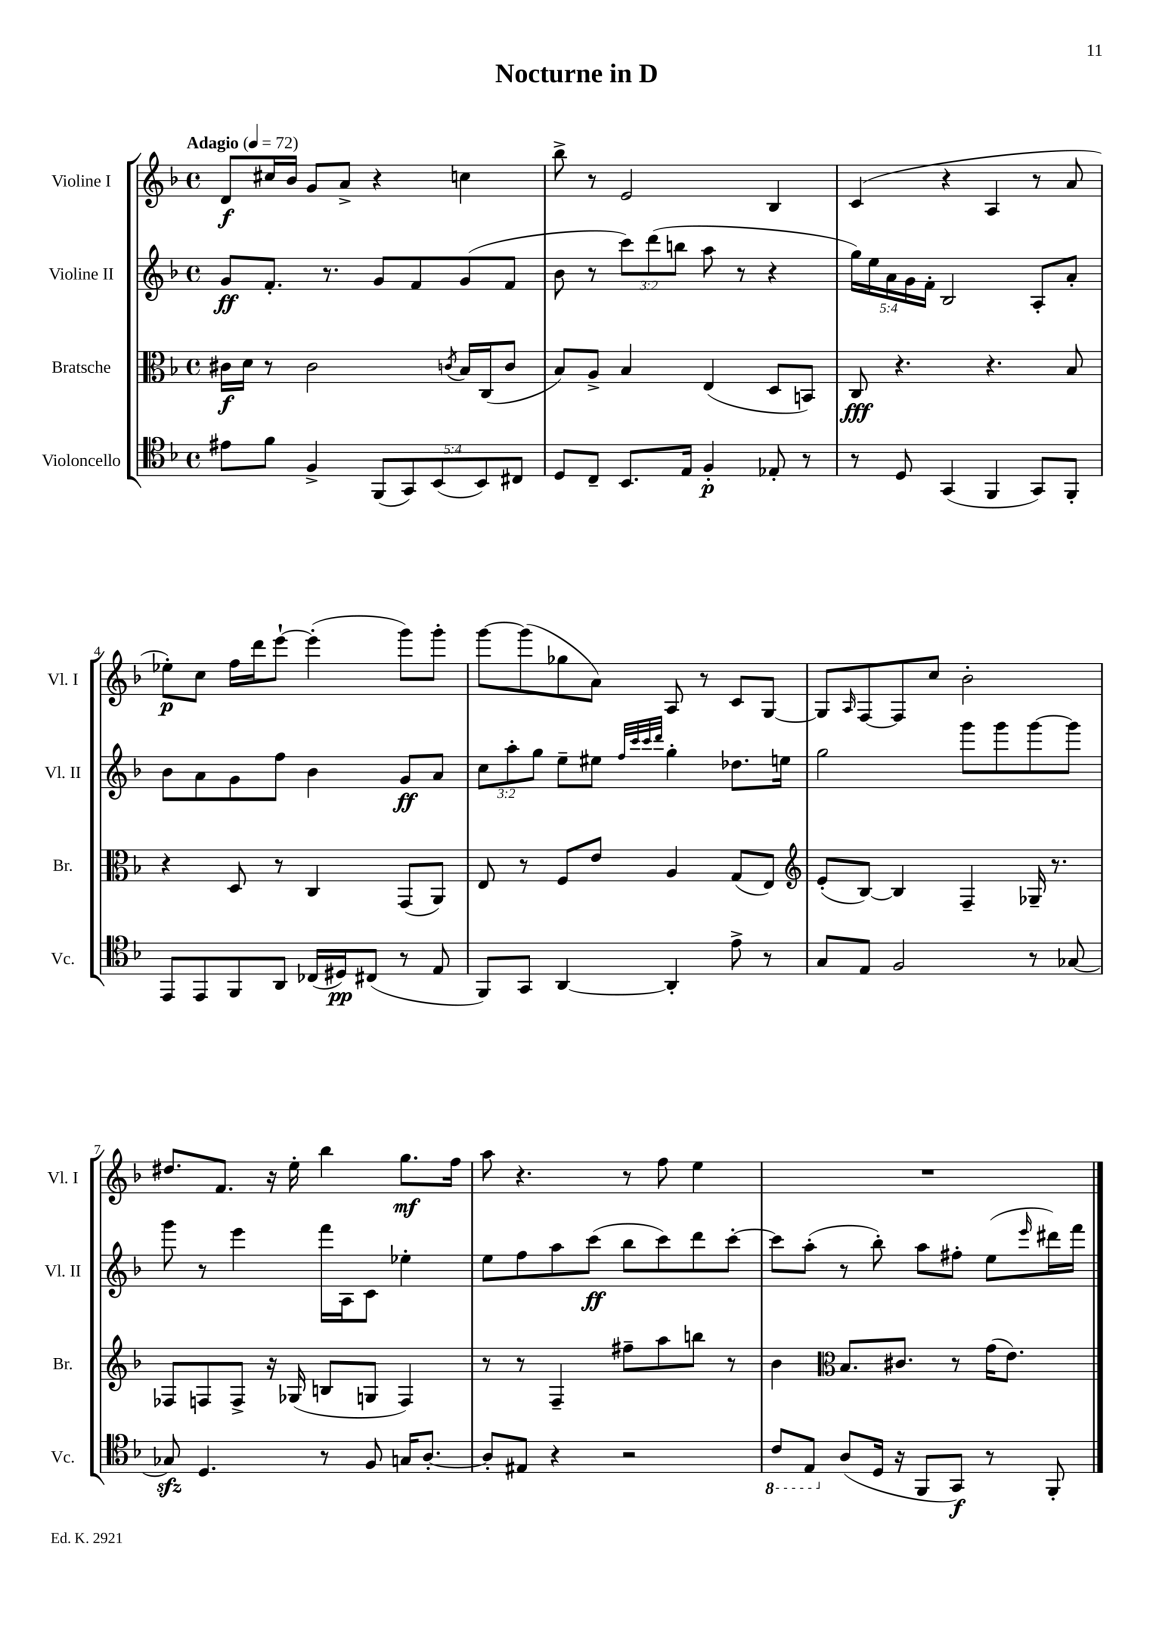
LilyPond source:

\header { title = "Nocturne in D" }
<<
\new StaffGroup <<
\new Staff = "s0" \with { instrumentName = "Violine I" shortInstrumentName = "Vl. I" } {
    \clef treble \key f \major \defaultTimeSignature \time 4/4 \tempo "Adagio" 4 = 72
    d'8\f cis''16 bes'16 g'8 a'8-> r4 c''4 |
    bes''8-> r8 e'2 bes4 |
    c'4( r4 a4 r8 a'8 |
    ees''8-.\p) c''8 f''16 d'''16 e'''8~-! e'''4-.( g'''8) g'''8-. |
    g'''8~ g'''8( ges''8 a'8) a8 r8 c'8 g8~ |
    g8 \grace { a16 } f8~ f8 c''8 bes'2-. |
    dis''8. f'8. r16 e''16-. bes''4 g''8.\mf f''16 |
    a''8 r4. r8 f''8 e''4 |
    R1 \bar "|." |
}
\new Staff = "s1" \with { instrumentName = "Violine II" shortInstrumentName = "Vl. II" } {
    \clef treble \key f \major \defaultTimeSignature \time 4/4 \override Staff.TupletNumber.text = #tuplet-number::calc-fraction-text
    g'8\ff f'8.-. r8. g'8 f'8 g'8( f'8 |
    bes'8 r8 \tuplet 3/2 { c'''8) d'''8( b''8 } a''8 r8 r4 |
    \tuplet 5/4 { g''16) e''16 a'16 g'16 f'16-. } bes2 a8-. a'8-. |
    bes'8 a'8 g'8 f''8 bes'4 g'8\ff a'8 |
    \tuplet 3/2 { c''8 a''8-. g''8 } e''8-- eis''8 \grace { f''32 c'''32 c'''32 d'''32 } g''4-. des''8. e''16 |
    g''2 g'''8 g'''8 g'''8~ g'''8 |
    g'''8 r8 e'''4 f'''16 a16 c'8 ees''4-. |
    e''8 f''8 a''8 c'''8\ff( bes''8 c'''8) d'''8 c'''8~-. |
    c'''8 a''8-.( r8 bes''8-.) a''8 fis''8-. e''8( \grace { e'''16 } dis'''16) f'''16 \bar "|." |
}
\new Staff = "s2" \with { instrumentName = "Bratsche" shortInstrumentName = "Br." } {
    \clef alto \key f \major \defaultTimeSignature \time 4/4
    cis'16\f d'16 r8 cis'2 \acciaccatura { c'8 } bes16 c16( c'8 |
    bes8) a8-> bes4 e4( d8 b,8) |
    c8\fff r4. r4. bes8 |
    r4 d8 r8 c4 g,8( a,8) |
    e8 r8 f8 e'8 a4 g8( e8) |
    \clef treble e'8-.( bes8~) bes4 f4-- ges16-- r8. |
    fes8 f8 f8-> r16 ges16( b8 g8 f4) |
    r8 r8 f4-- fis''8-- a''8 b''8 r8 |
    bes'4 \clef alto bes8. cis'8. r8 g'16( e'8.) \bar "|." |
}
\new Staff = "s3" \with { instrumentName = "Violoncello" shortInstrumentName = "Vc." } {
    \clef tenor \key f \major \defaultTimeSignature \time 4/4 \override Staff.TupletNumber.text = #tuplet-number::calc-fraction-text
    eis'8 f'8 f4-> \tuplet 5/4 { f,8( g,8) bes,8( bes,8) cis8 } |
    d8 c8-- bes,8. e16 f4-.\p ees8-. r8 |
    r8 d8 g,4( f,4 g,8) f,8-. |
    e,8 e,8 f,8 a,8 ces16( dis16\pp) cis8( r8 e8 |
    f,8) g,8 a,4~ a,4-. e'8-> r8 |
    g8 e8 f2 r8 ges8~ |
    ges8\sfz d4. r8 f8 g16 a8.~-. |
    a8-. eis8 r4 r2 |
    \ottava #-1 c8 e,8 \ottava #0 a8( d16 r16 f,8 g,8\f) r8 f,8-. \bar "|." |
}
>>
>>
